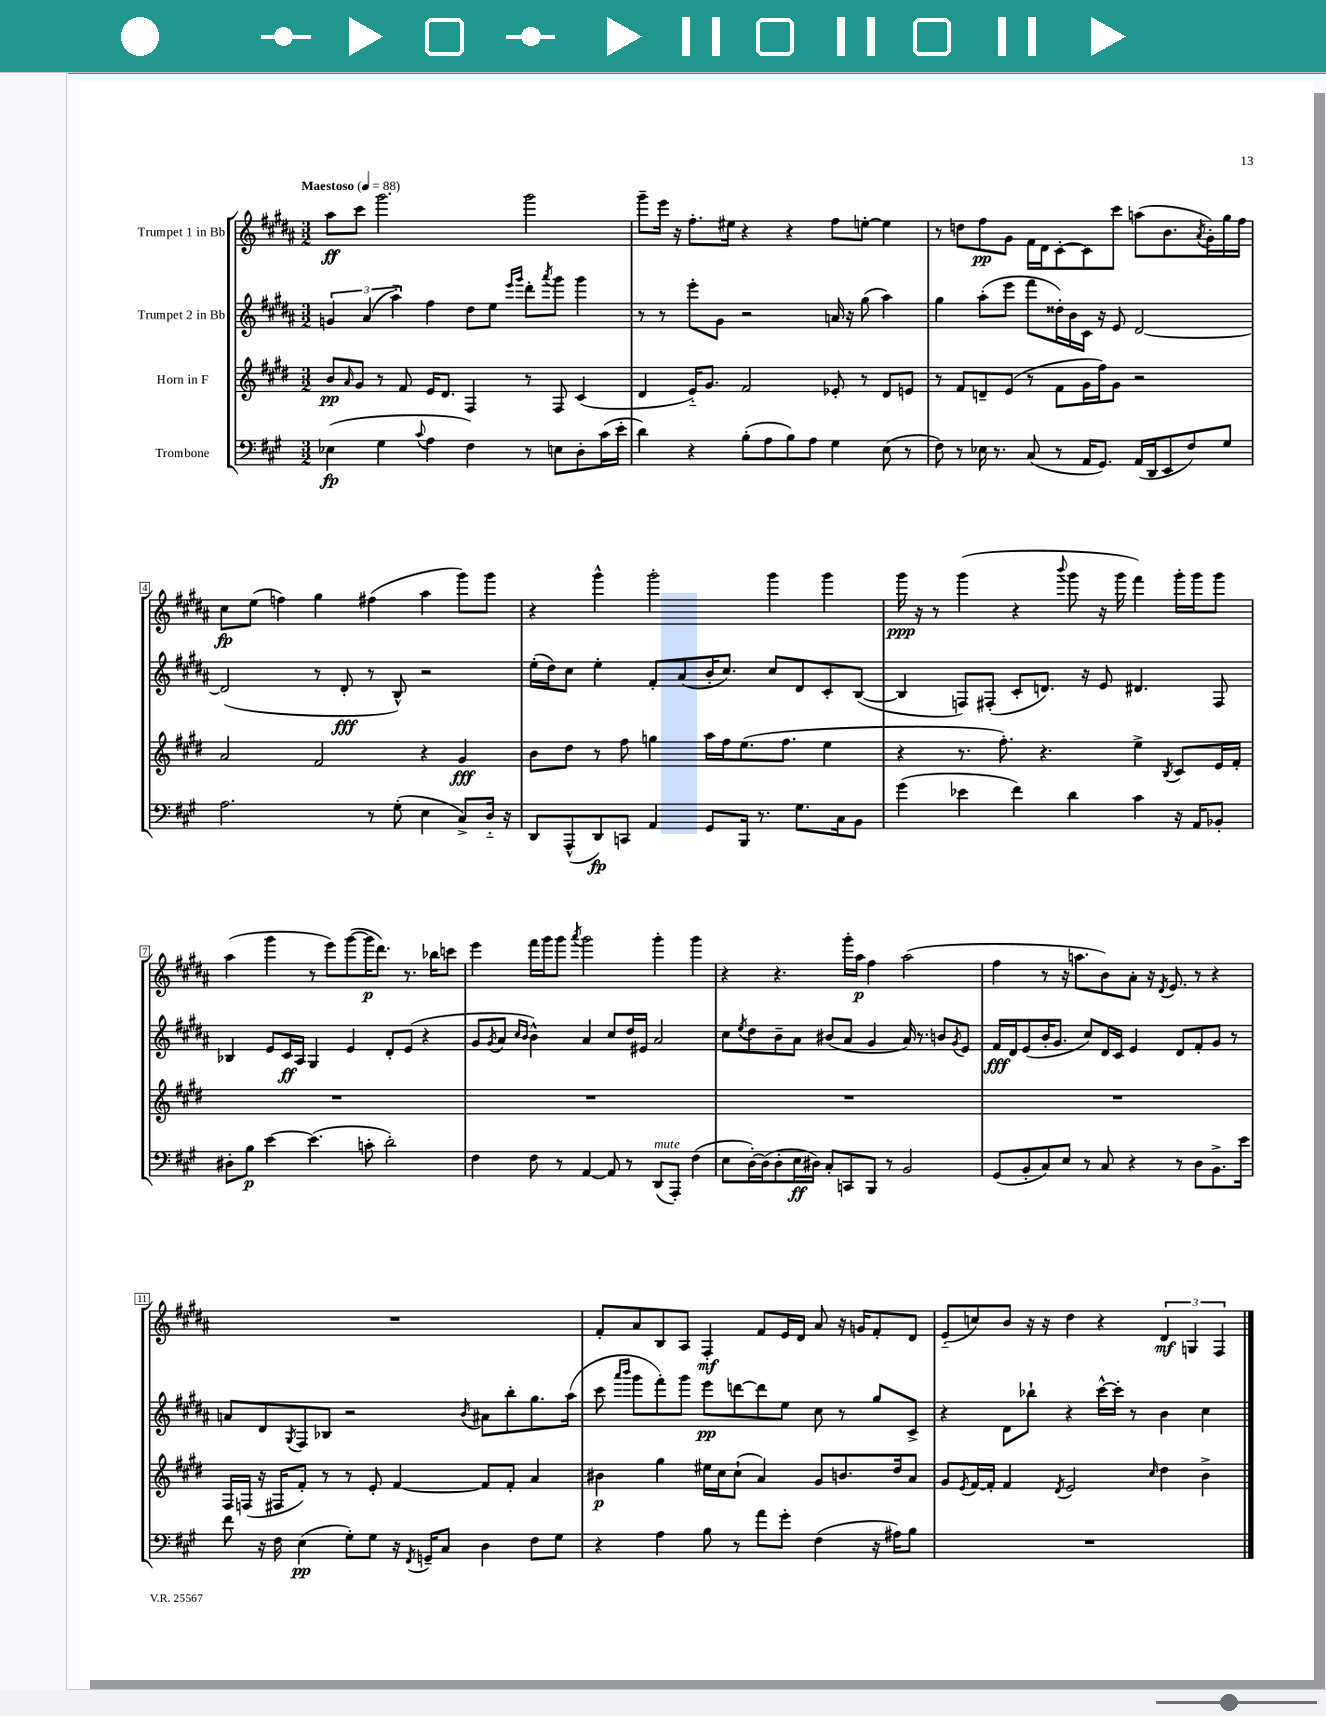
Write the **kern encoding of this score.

**kern	**kern	**kern	**kern
*staff4	*staff3	*staff2	*staff1
*clefF4	*clefG2	*clefG2	*clefG2
*k[f#c#g#]	*k[f#c#g#d#]	*k[f#c#g#d#a#]	*k[f#c#g#d#a#]
*M3/2	*M3/2	*M3/2	*M3/2
*MM88	*MM88	*MM88	*MM88
(4E-	8b	6g	8aa#
.	16qqa	.	.
.	8g#	.	8ccc#
.	.	(6a#	.
4G#	8r	.	2.ggg#
.	.	6aa#'~)	.
.	8f#	.	.
8qqc#	.	.	.
4A	16e	4ff#	.
.	8.d#	.	.
4F#)	4F#	8dd#	.
.	.	8ee	.
.	.	16qqeee	.
.	.	16qqggg#	.
8r	8r	8ddd#'	2ggg#
.	.	8qaaa#	.
8E	8F#	8ggg#	.
8D'	(4c#	4ggg#	.
(16c#	.	.	.
16e'	.	.	.
=	=	=	=
4d)	4d#	8r	8ggg#~
.	.	8r	16eee
.	.	.	16r
4r	16e'~)	8eee'	8.ff#'
.	8.g#	.	.
.	.	8g#	.
.	.	.	16ee#
(8B'	2f#	2r	4r
8A	.	.	.
8B)	.	.	4r
8A	.	.	.
4G#	8e-'	16a	8ff#
.	.	16r	.
.	8r	(8gg#	[8ee'
(8E	8d#	4aa#)	4ee]
8r	8e	.	.
=	=	=	=
8F#)	8r	4gg#	8r
8r	8f#	.	8dd
16E-	8d~	(8aa#'	8ff#
8.r	.	.	.
.	(8e	8eee	8g#
(8C#	8r	8fff#	16f#
.	.	.	16d#
8r	8f#	16dd##')	[8c#'
.	.	16b	.
16AA	16g#	16c#	8c#]
8.GG#)	16ff#)	16r	.
.	8g#	8e	8ccc#
(16AA	2r	[2d#	(8aa
16DD	.	.	.
8EE	.	.	8.b
8F#)	.	.	.
.	.	.	8qa#
.	.	.	16g#')
8G#	.	.	16gg#
.	.	.	16ff#
=	=	=	=
2.A	2a	(2d#]	8cc#
.	.	.	(8ee
.	.	.	4ff)
.	2f#	8r	4gg#
.	.	8d#'	.
8r	.	8r	(4ff#
(8G#'	.	8B^^)	.
4E	4r	2r	4aa#
8C#^)	4g#	.	8ggg#)
16D'~	.	.	8ggg#
16r	.	.	.
=	=	=	=
8DD	8b	(16ee'	4r
.	.	16dd#)	.
(8AAA^^	8dd#	8cc#	.
8DD)	8r	4ee'	4ggg#^^
8CC	8ff#	.	.
4AA	4gg	8f#'	2ggg#'
.	.	(8a#	.
8GG#	16aa	16b'	.
.	16ff#	8.cc#)	.
16BBB	(8.ee	.	.
8.r	.	.	.
.	.	8cc#	4ggg#
.	8.ff#	.	.
8.G#	.	8d#	.
.	4ee	8c#'	4ggg#
16C#	.	.	.
8BB	.	([8B	.
=	=	=	=
(4g#	4r	4B]	16ggg#
.	.	.	16r
.	.	.	8r
4e-	8.r	8F)	(4ggg#
.	.	(8F#'	.
.	8.ff#')	.	.
4f#)	.	8c#'	4r
.	4.r	8.d)	.
.	.	.	8qqbbb
4d	.	.	8ggg#
.	.	16r	.
.	.	8e	16r
.	.	.	16ggg#
4c#	4ee^	4.d#	4fff#)
.	8qB	.	.
16r	8c#	.	16ggg#'
16AA	.	.	16ggg#
8BB-'	16e	8F#	8ggg#
.	16f#'	.	.
=	=	=	=
8D#'	1.r	4B-	(4aa#
8B	.	.	.
[4e	.	8e	4ggg#
.	.	16c#	.
.	.	16A#	.
(4.e]	.	4G#	8r
.	.	.	8eee)
.	.	4e	([8ggg#
8c'	.	.	16ggg#]
.	.	.	8.ddd#)
2d')	.	8d#'	.
.	.	(8e	8.r
.	.	4r	.
.	.	.	16bb-
.	.	.	8ccc
=	=	=	=
4F#	1.r	8g#	4eee
.	.	8qg#	.
.	.	8a#	.
.	.	16qqcc#	.
.	.	16qqb	.
8F#	.	4b^^)	16fff#
.	.	.	16ggg#
8r	.	.	8ggg#
.	.	.	8qaaa#
[4AA	.	4a#	2ggg#
8AA]	.	8cc#	.
8r	.	16dd#	.
.	.	16e#	.
(8DD	.	2a#	4ggg#'
8AAA')	.	.	.
(4F#	.	.	4ggg#
=	=	=	=
8E	1.r	8cc#	4r
.	.	8qee	.
[16D')	.	8dd#	.
(16D]	.	.	.
8D'	.	8b~	4.r
16E	.	8a#	.
16D#)	.	.	.
8C#'	.	(8b#	.
8CC	.	8a#	16ggg#'
.	.	.	16aa#
8BBB	.	4g#	4ff#
8r	.	.	.
2BB	.	16a#)	(2aa#
.	.	8.r	.
.	.	8b	.
.	.	8qg#	.
.	.	8e	.
=	=	=	=
(8GG#	1.r	16f#	4ff#
.	.	16d#	.
8BB'	.	(8e	.
8C#)	.	16b'	8r
.	.	8.g#	.
8E	.	.	16r
.	.	.	8.aa
8r	.	8cc#)	.
8C#	.	16d#	8b)
.	.	16c#	.
4r	.	4e	8a#'
.	.	.	16r
.	.	.	8qd#
.	.	.	8.e
8r	.	8d#	.
8D	.	8f#'	8r
8.BB^	.	8g#	4r
.	.	8r	.
16e	.	.	.
=	=	=	=
8f#	16F#	8a	1.r
.	(16F	.	.
16r	16r	8d#	.
16F#	16F#	.	.
.	.	8qG#	.
(4E	8f#')	8F#	.
.	8r	8B-	.
8G#')	8r	2r	.
8G#	8e'	.	.
16r	[4f#	.	.
8qFF#	.	.	.
16GG~	.	.	.
8C#	.	.	.
.	.	8qb	.
4D	8f#]	8a#	.
.	8f#'	8bb'	.
8F#	4a	8.gg#	.
8G#	.	.	.
.	.	(16aa#	.
=	=	=	=
4r	4b#	8ccc#	8f#'
.	.	16qqaaa#	.
.	.	16qqbbb	.
.	.	8ggg#	8a#
4A	4gg#	8fff#')	8B
.	.	8ggg#	8A#
8B	16ee#	8eee	4F#'
.	16cc#	.	.
8r	(8cc#`	[8ddd	.
8a	4a)	8ddd]	8f#
8g#'	.	8ee	16e
.	.	.	16d#
(4F#	8g#	8cc#	8a#
.	8.b	8r	16r
.	.	.	16g
16r	.	8gg#	8f#'
16A#)	16dd#	.	.
8B	8a	8c#^	8d#
=	=	=	=
1.r	8g#	4r	(8e'~
.	8qe	.	.
.	[16f#	.	8cc)
.	16f#']	.	.
.	4f#	8d#	8b
.	.	8bb-`	16r
.	.	.	16r
.	8qd#	.	.
.	2e	4r	4dd#
.	.	[16ccc#^^	4r
.	.	16ccc#']	.
.	.	8r	.
.	16qqcc#	.	.
.	4dd#	4b	6d#
.	.	.	6G
.	4b^	4cc#	.
.	.	.	6F#
==	==	==	==
*-	*-	*-	*-
